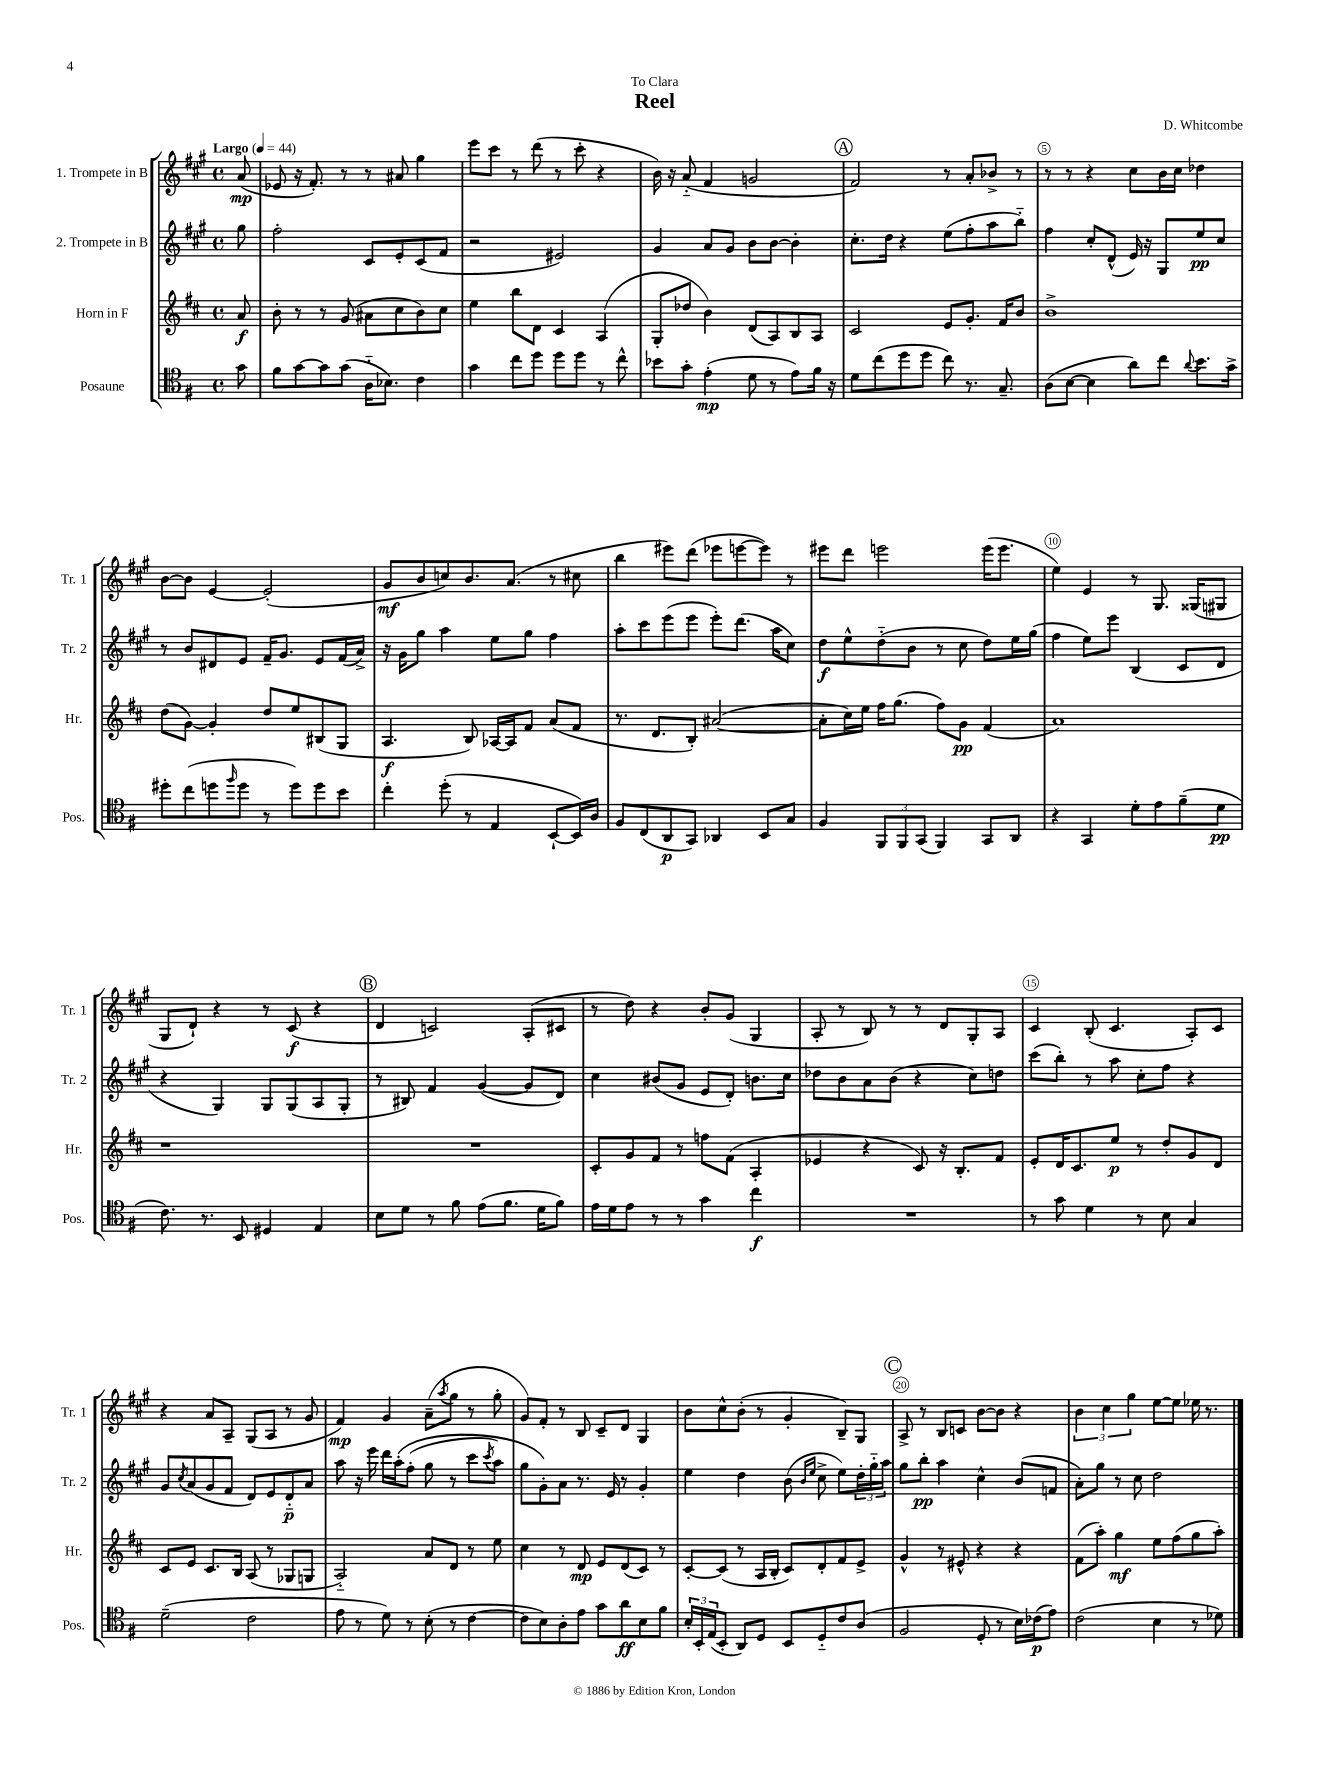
\header { title = "Reel" composer = "D. Whitcombe" dedication = "To Clara" }
<<
\new StaffGroup <<
\new Staff = "s0" \with { instrumentName = "1. Trompete in B" shortInstrumentName = "Tr. 1" } {
    \clef treble \key a \major \defaultTimeSignature \time 4/4 \partial 8 \tempo "Largo" 4 = 44
    a'8\mp( |
    ees'8 r16 fis'8.-.) r8 r8 ais'8 gis''4 |
    e'''8 cis'''8 r8 d'''8( r8 cis'''8-. r4 |
    b'16) r16 a'8-_( fis'4 g'2 |
    \mark \markup { \circle "A" } fis'2) r8 a'8-. bes'8-> r8 |
    r8 r8 r4 cis''8 b'16 cis''16 des''4 |
    b'8~ b'8 e'4~ e'2-.( |
    gis'8\mf b'8 c''8) b'8. a'8.( r8 cis''8 |
    b''4 eis'''8) d'''8( ees'''8 e'''8~ e'''8) r8 |
    eis'''8 d'''8 e'''2 e'''16( e'''8. |
    e''4) e'4 r8 gis8. gisis16( gis8 |
    gis8 d'8-!) r4 r8 cis'8\f( r4 |
    \mark \markup { \circle "B" } d'4 c'2) a8-.( cis'8 |
    r8 d''8) r4 b'8-. gis'8( gis4 |
    a8-. r8 b8) r8 r8 d'8 gis8-. a8 |
    cis'4 b8-.( cis'4. a8-.) cis'8 |
    r4 a'8 a8-- gis8( a8 r8 gis'8 |
    fis'4\mp) gis'4 a'8--( \acciaccatura { a''8 } gis''8 r8 gis''8-. |
    gis'8) fis'8-. r8 b8 cis'8-- d'8 gis4 |
    b'8 cis''8-^ b'8-.( r8 gis'4-. b8--) gis8 |
    \mark \markup { \circle "C" } a8-> r8 b8 c'8 b'8~ b'8 r4 |
    \tuplet 3/2 { b'4 cis''4 gis''4 } e''8~ e''8 ees''16 r8. \bar "|." |
}
\new Staff = "s1" \with { instrumentName = "2. Trompete in B" shortInstrumentName = "Tr. 2" } {
    \clef treble \key a \major \defaultTimeSignature \time 4/4 \partial 8
    gis''8 |
    fis''2-. cis'8 e'8-. cis'8( fis'8 |
    r2 eis'2) |
    gis'4 a'8 gis'8 b'8 b'8~ b'4-. |
    \mark \markup { \circle "A" } cis''8.-. d''16 r4 e''8( fis''8-. a''8 b''8-_) |
    fis''4 cis''8-. d'8-^( e'16) r16 gis8 e''8\pp cis''8 |
    r8 b'8 dis'8 e'8 fis'16-- gis'8. e'8 fis'16( a'16->) |
    r16 gis'16 gis''8 a''4 e''8 gis''8 fis''4 |
    a''8-. cis'''8 e'''8( e'''8 e'''8-.) d'''8.( a''16 cis''8) |
    d''8\f e''8-^ d''8-_( b'8 r8 cis''8 d''8) e''16 gis''16( |
    fis''4 e''8) e'''8 b4( cis'8 d'8 |
    r4 gis4) gis8 gis8( a8 gis8-. |
    \mark \markup { \circle "B" } r8 bis8) fis'4 gis'4~( gis'8 d'8) |
    cis''4 bis'8( gis'8 e'8 d'8-.) b'8. cis''16 |
    des''8 b'8 a'8 b'8( r4 cis''8) d''8 |
    cis'''8( b''8-.) r8 a''8 cis''8-. fis''8 r4 |
    gis'8 \acciaccatura { cis''8 } a'8( gis'8 fis'8 d'8) e'8 d'8-_\p a'8 |
    a''8 r16 e'''16 d'''16 a''16-.\( fis''8-.( gis''8 r8 cis'''8 \acciaccatura { cis'''8 } a''8) |
    gis''8 gis'8-.\) a'8 r8. e'16 r8 gis'4-. |
    e''4 d''4 b'8( \grace { b'16 e''16 } cis''8-> e''8) \tuplet 3/2 { d''16-. gis''16-_ a''16 } |
    \mark \markup { \circle "C" } gis''8 b''8-.\pp a''4 cis''4-^ b'8( f'8 |
    a'8-.) gis''8 r8 cis''8 d''2 \bar "|." |
}
\new Staff = "s2" \with { instrumentName = "Horn in F" shortInstrumentName = "Hr." } {
    \clef treble \key d \major \defaultTimeSignature \time 4/4 \partial 8
    a'8\f |
    b'8-. r8 r8 g'8( ais'8 cis''8 b'8) cis''8 |
    e''4 b''8 d'8 cis'4 a4( |
    g8-. des''8 b'4) d'8( a8) b8 a8 |
    \mark \markup { \circle "A" } cis'2 e'8 g'8.-. fis'16 b'8 |
    b'1-> |
    d''8( g'8~) g'4-. d''8 e''8 bis8( g8 |
    a4.\f b8) aes16~ aes16 fis'8 a'8( fis'8 |
    r8. d'8. b8-.) ais'2~( |
    ais'8-. cis''16) e''16 fis''16 g''8.( fis''8) g'8\pp fis'4( |
    a'1) |
    r1 |
    \mark \markup { \circle "B" } R1 |
    cis'8-. g'8 fis'8 r8 f''8 fis'8( a4-. |
    ees'4 r4 cis'8) r16 b8.-. fis'8 |
    e'8-. d'16 cis'8. e''8\p r8 d''8-. g'8 d'8 |
    cis'8 e'8 cis'8. b16 a8( r8 ges8 g8 |
    a2-_) a'8 d'8 r8 e''8 |
    cis''4 r8 d'8\mp e'8 d'8( cis'8) r8 |
    cis'8~-. cis'8( r8 a16 b16-. cis'8) d'8-. fis'8 e'8-> |
    \mark \markup { \circle "C" } g'4-^ r8 eis'8-^ r4 r4 |
    fis'8( a''8-.) g''4\mf e''8 fis''8( g''8 a''8-.) \bar "|." |
}
\new Staff = "s3" \with { instrumentName = "Posaune" shortInstrumentName = "Pos." } {
    \clef tenor \key g \major \defaultTimeSignature \time 4/4 \partial 8
    g'8 |
    fis'8 g'8~ g'8 g'8( a16-_ bes8.) c'4 |
    g'4 c''8 d''8 d''8 d''8 r8 c''8-^ |
    bes'8 g'8-. e'4-.\mp( d'8 r8 e'8) fis'16 r16 |
    \mark \markup { \circle "A" } d'8 c''8( d''8 d''8 c''8) r8. g8.-- |
    a8( b8~ b4 a'8) c''8 \appoggiatura { a'8 } b'8. g'16-> |
    dis''8-. c''8( d''8 \grace { fis''16 } d''8 r8 d''8) d''8 b'8 |
    c''4-. d''8-.( r8 e4 b,8~-! b,16) a16 |
    fis8 c8( a,8\p g,8) aes,4 b,8 g8 |
    fis4 \tuplet 3/2 { fis,8 fis,8 g,8( } fis,4) g,8 a,8 |
    r4 g,4 d'8-. e'8 fis'8--( d'8\pp |
    c'8.) r8. b,8 dis4 e4 |
    \mark \markup { \circle "B" } b8 d'8 r8 fis'8 e'8( fis'8. d'16 fis'8) |
    e'16 d'16 e'8 r8 r8 g'4 c''4\f |
    R1 |
    r8 g'8 d'4 r8 b8 g4 |
    d'2--( c'2 |
    e'8 r8 d'8) r8 b8-.( r8 c'4~ |
    c'8 b8) a8-. e'8 g'8 a'8\ff b8 fis'8 |
    \tuplet 3/2 { b16-. b,16-. e16( } b,8-. a,8) d8 b,8 d8-_ c'8 a8( |
    \mark \markup { \circle "C" } fis2 d8-. r8 b16) ces'16\p( e'8) |
    c'2( b4 r8 des'8) \bar "|." |
}
>>
>>
\layout { \context { \Score \override BarNumber.break-visibility = ##(#f #t #t) barNumberVisibility = #(every-nth-bar-number-visible 5) \override BarNumber.stencil = #(make-stencil-circler 0.1 0.3 ly:text-interface::print) } }
